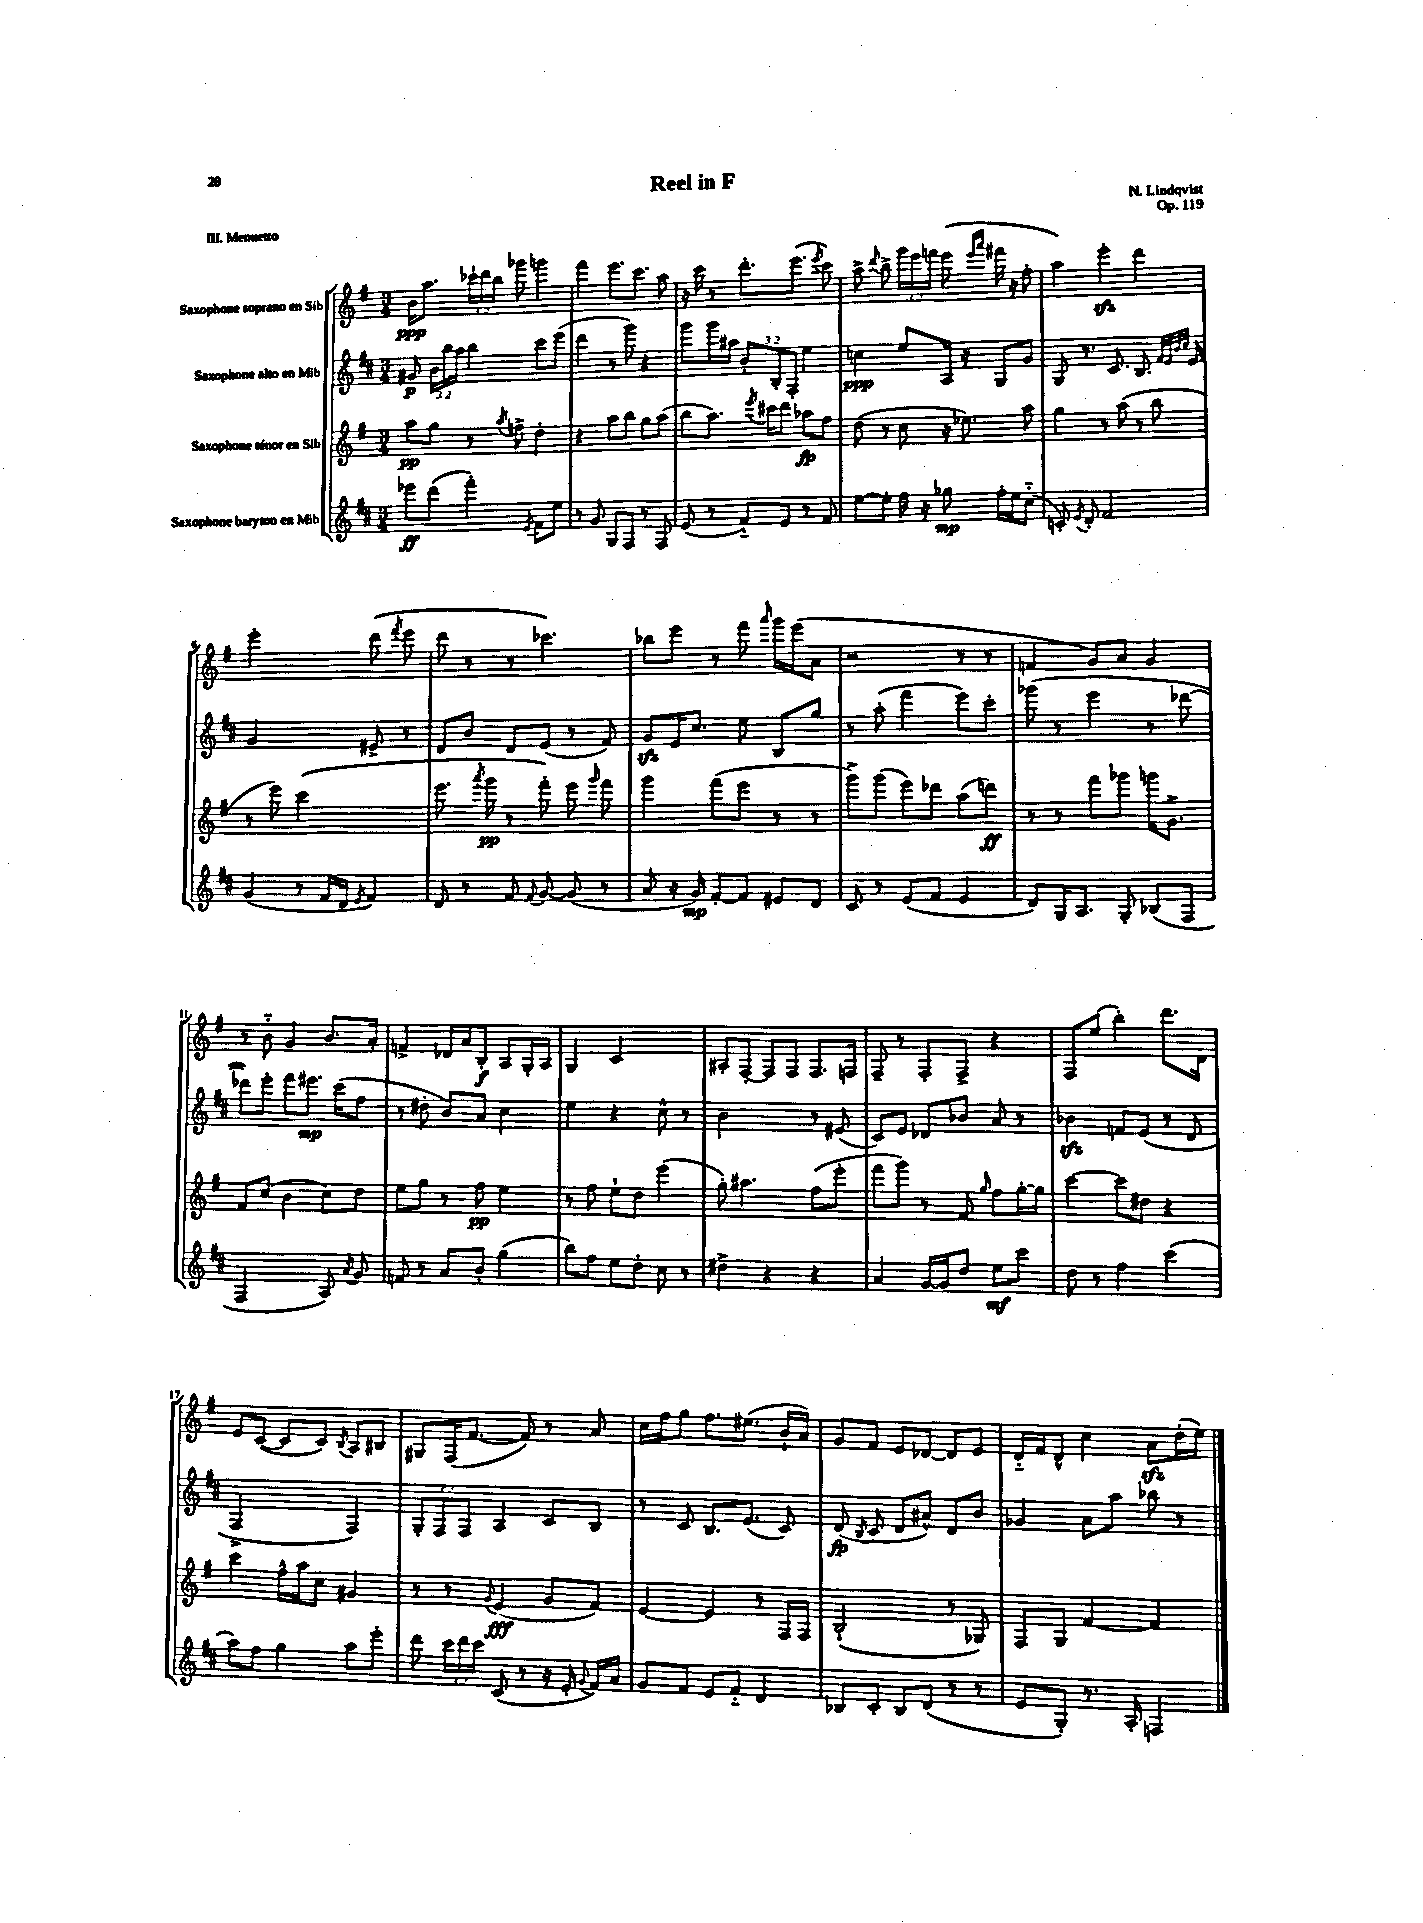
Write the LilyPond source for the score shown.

\header { title = "Reel in F" composer = "N. Lindqvist" opus = "Op. 119" piece = "III. Menuetto" }
<<
\new StaffGroup <<
\new Staff = "s0" \with { instrumentName = "Saxophone soprano en Sib" } {
    \clef treble \key g \major \numericTimeSignature \time 3/4 \override Staff.TupletNumber.text = #tuplet-number::calc-fraction-text
    \autoBeamOff b'16[\ppp a''8.] \tuplet 3/2 { ces'''16[-! d'''16 b''16] } ges'''8 g'''4 |
    fis'''4 e'''8.[ c'''8.] a''8 |
    r16 c'''16 r8 d'''8.[-. e'''8.]( \acciaccatura { e'''8 } c'''8) |
    a''8-> \appoggiatura { d'''8 } b''8-> \tuplet 3/2 { g'''16[ e'''16 f'''16] } e'''8( \grace { e'''16[ a'''16] } fis'''16 r16 fis''8-. |
    a''4) e'''4-.\sfz d'''4 |
    e'''2-. d'''8( \acciaccatura { fis'''8 } e'''8 |
    d'''8 r8 r8 ces'''4.) |
    bes''8[ e'''8] r8 fis'''8 \grace { a'''16 } g'''16[ e'''16( a'8] |
    r2 r8 r8 |
    f'4 g'8[) a'8] g'4 |
    r8 b'8-_ g'4 b'8.[ a'16]-. |
    f'4-> des'16[ a'16 b8]-.\f a8[ g16-. a16] |
    g4 c'2 |
    ais8[-. fis8]~-. fis8[ fis8] fis8.[ f16] |
    fis8-- r8 fis8[-. fis8]-> r4 |
    fis8[ e''8]( b''4-.) d'''8.[ d'16] |
    e'8[ c'8]~( c'8[ c'8]) \acciaccatura { b8 } a8[ bis8] |
    gis8[ fis16( fis'8.]~ fis'8) r8 a'8 |
    c''16[ fis''16 g''8] fis''8.[ eis''8.]( b'16[-! a'16]) |
    g'8[ fis'8] e'8[ des'8]~ des'8[ e'8] |
    d'16[-_ fis'16 d'8]-^ c''4 a'8[\sfz d''16-.( e''16]) \bar "|." |
}
\new Staff = "s1" \with { instrumentName = "Saxophone alto en Mib" } {
    \clef treble \key d \major \numericTimeSignature \time 3/4 \override Staff.TupletNumber.text = #tuplet-number::calc-fraction-text
    \autoBeamOff gis'8\p \tuplet 3/2 { b'16[ b''16 a''16] } b''4 cis'''8[ e'''8]( |
    d'''4 r8 g'''8) r4 |
    g'''8[ g'''16 ais''16] \tuplet 3/2 { b'8[-. b8-. fis8]-. } e''4 |
    c''4\ppp e''8[ a16] r16 g8[ g'8] |
    g8 r8. cis'8. b8. \grace { fis'32[ e'32 b'32 cis''32] } e'16 |
    g'2 eis'8-> r8 |
    d'8[ b'8] d'8[ e'8]( r8 fis'8) |
    g'8[\sfz e'16 cis''8.] e''8 b8[ g''8] |
    r8 a''8-.( fis'''4 e'''8[) cis'''8]-. |
    ges'''8( r8 e'''4 r8 des'''8~ |
    des'''8[) e'''8]-. fis'''8[ eis'''8.]\mp cis'''16[( fis''8] |
    r8 dis''8-. b'8[) a'8] cis''4 |
    e''4 r4 cis''8-^ r8 |
    b'2 r8 eis'8( |
    cis'8[) e'8] des'8[ bes'8] a'8 r8 |
    bes'4\sfz f'8[ e'8]( r8 d'8 |
    fis2-> fis4) |
    \tuplet 3/2 { g8[-. fis8 fis8] } a4 cis'8[ b8] |
    r8 cis'8 b8.[ e'8.]( cis'8) |
    d'8\fp( \acciaccatura { b8 } cis'8 d'8[ ais'8]-^) d'8[ b'8] |
    ges'4 a'8[ a''8] bes''8 r8 \bar "|." |
}
\new Staff = "s2" \with { instrumentName = "Saxophone ténor en Sib" } {
    \clef treble \key g \major \numericTimeSignature \time 3/4
    \autoBeamOff a''8[\pp g''8] r8 \acciaccatura { a''8 } f''8-> d''4-. |
    r4 a''8[ b''8] g''8[ a''8]( |
    b''8[ a''8.]) \acciaccatura { e'''8 } cis'''16[ d'''8] aes''8[\fp fis''8] |
    d''8( r8 c''8 r16 ees''8.) a''8 |
    g''4 r8 a''8( r8 b''8 |
    r8 e'''8) c'''2( |
    e'''8. \acciaccatura { a'''8 } g'''16\pp r8 fis'''8-.) e'''8 \grace { g'''16 } fis'''8 |
    g'''4 fis'''8[( e'''8] r8 r8 |
    g'''8[->) g'''8]( e'''8[) des'''8] a''8[( d'''8]\ff) |
    r8 r8 fis'''8[ ges'''8] g'''16[ g'8.]-> |
    fis'8[ c''8]( b'4 c''8[) d''8] |
    e''8[ g''8] r8 fis''8\pp e''4 |
    r8 fis''8 e''8[-! d''8] e'''4( |
    g''8-.) ais''4. fis''8[( e'''8]-. |
    fis'''8[ g'''8]) r8 fis'8 \grace { g''16 } fis''8[ g''16~-. g''16] |
    c'''4~ c'''8[ dis''8] r4 |
    c'''4 fis''16[-^ a''16 c''8] gis'4 |
    r8 r8 \appoggiatura { g'8 } e'4\fff( g'8[ fis'8]) |
    e'4~ e'4 r8 fis16[ fis16] |
    b2-!( r8 ges8) |
    fis8[ g8] fis'4~ fis'4 \bar "|." |
}
\new Staff = "s3" \with { instrumentName = "Saxophone baryton en Mib" } {
    \clef treble \key d \major \numericTimeSignature \time 3/4 \override Staff.TupletNumber.text = #tuplet-number::calc-fraction-text
    \autoBeamOff ees'''8[\ff d'''8]( fis'''4-.) \acciaccatura { e'8 } fis'8[ e''8] |
    r8 g'8 g8[ fis8] r8 fis8 |
    e'8( r8 fis'8[-_) e'8] r8 fis'8 |
    e''8[~ e''8]-. fis''16 r16 ges''8\mp fis''16[-. e''16 cis''8]-_( |
    c'8-.) \acciaccatura { e'8 } d'8-. fis'2 |
    g'4( r8 fis'16[ d'16] \acciaccatura { e'8 } fis'4) |
    d'8 r8 fis'8 \appoggiatura { fis'8 } g'8~ g'8( r8 |
    a'8 r16 g'16\mp) fis'8[~-. fis'8] eis'8[ d'8] |
    cis'8 r8 e'8[( fis'8] e'4 |
    d'8[) g16 a8.] g8-. bes8[( fis8] |
    fis2 a8) \acciaccatura { a'8 } g'8 |
    f'8 r8 a'8[ b'8]-. g''4( |
    b''8[) fis''8] e''8[ d''8]-. cis''8 r8 |
    dis''4-> r4 r4 |
    a'4 g'16[~ g'16 d''8] e''8[\mf cis'''8] |
    d''8 r8 fis''4 cis'''4( |
    a''8[) fis''8] g''4 a''8[ e'''8]-. |
    d'''8 \tuplet 3/2 { cis'''16[ d'''16 cis'''16] } cis'8( r8 r16 e'16-. \appoggiatura { g'8 } fis'16[) a'16] |
    g'8[ fis'8] e'8[ fis'8]-_ d'4 |
    bes8[ cis'8]-. bes8[ d'8]( r8 r8 |
    e'8[ g8]-.) r8. a16-. f4 \bar "|." |
}
>>
>>
